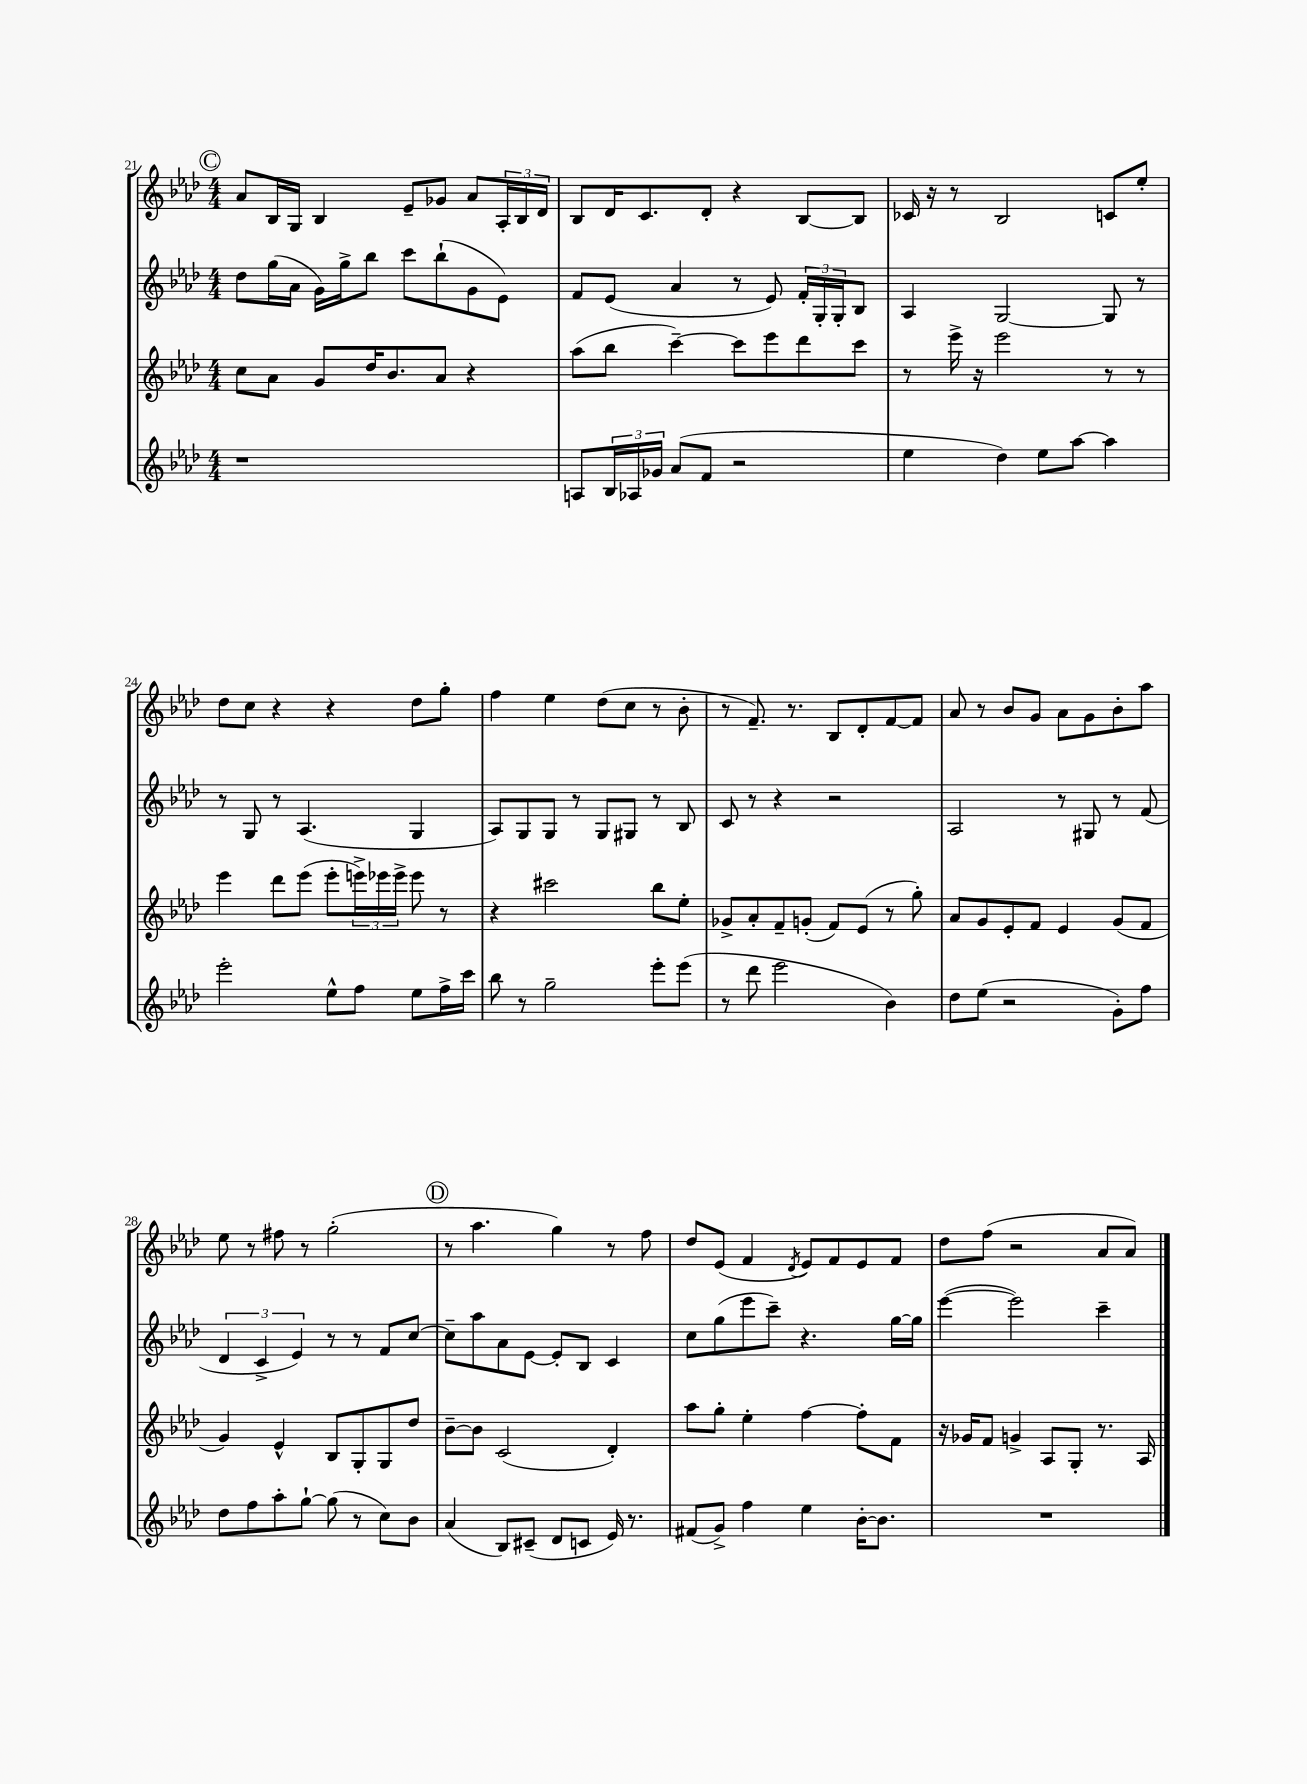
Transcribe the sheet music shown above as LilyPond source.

<<
\new StaffGroup <<
\new Staff = "s0" {
    \clef treble \key aes \major \numericTimeSignature \time 4/4
    \mark \markup { \circle "C" } aes'8 bes16 g16 bes4 ees'8-- ges'8 aes'8 \tuplet 3/2 { aes16-. bes16 des'16 } |
    bes8 des'16 c'8. des'8-. r4 bes8~ bes8 |
    ces'16 r16 r8 bes2 c'8 ees''8-. |
    des''8 c''8 r4 r4 des''8 g''8-. |
    f''4 ees''4 des''8( c''8 r8 bes'8-. |
    r8 f'8.--) r8. bes8 des'8-. f'8~ f'8 |
    aes'8 r8 bes'8 g'8 aes'8 g'8 bes'8-. aes''8 |
    ees''8 r8 fis''8 r8 g''2-.( |
    \mark \markup { \circle "D" } r8 aes''4. g''4) r8 f''8 |
    des''8 ees'8( f'4 \acciaccatura { des'8 } ees'8) f'8 ees'8 f'8 |
    des''8 f''8( r2 aes'8 aes'8) \bar "|." |
}
\new Staff = "s1" {
    \clef treble \key aes \major \numericTimeSignature \time 4/4
    \mark \markup { \circle "C" } des''8 g''16( aes'16 g'16) g''16-> bes''8 c'''8 bes''8-!( g'8 ees'8) |
    f'8 ees'8( aes'4 r8 ees'8) \tuplet 3/2 { f'16-. g16-. g16-. } bes8 |
    aes4 g2~ g8 r8 |
    r8 g8 r8 aes4.( g4 |
    aes8) g8 g8 r8 g8 gis8 r8 bes8 |
    c'8 r8 r4 r2 |
    aes2 r8 gis8 r8 f'8( |
    \tuplet 3/2 { des'4 c'4-> ees'4) } r8 r8 f'8 c''8~ |
    \mark \markup { \circle "D" } c''8-- aes''8 aes'8 ees'8~ ees'8-. bes8 c'4 |
    c''8 g''8( ees'''8 c'''8--) r4. g''16~ g''16 |
    ees'''4~( ees'''2) c'''4-- \bar "|." |
}
\new Staff = "s2" {
    \clef treble \key aes \major \numericTimeSignature \time 4/4
    \mark \markup { \circle "C" } c''8 aes'8 g'8 des''16 bes'8. aes'8 r4 |
    aes''8( bes''8 c'''4~--) c'''8 ees'''8 des'''8 c'''8 |
    r8 ees'''16-> r16 ees'''2 r8 r8 |
    ees'''4 des'''8 ees'''8( ees'''8-. \tuplet 3/2 { e'''16->) ees'''16 ees'''16-> } ees'''8 r8 |
    r4 cis'''2 bes''8 ees''8-. |
    ges'8-> aes'8-. f'8-- g'8-.( f'8) ees'8( r8 g''8-.) |
    aes'8 g'8 ees'8-. f'8 ees'4 g'8( f'8 |
    g'4) ees'4-^ bes8 g8-. g8 des''8 |
    \mark \markup { \circle "D" } bes'8~-- bes'8 c'2( des'4-.) |
    aes''8 g''8-. ees''4-. f''4~ f''8-. f'8 |
    r16 ges'16 f'8 g'4-> aes8 g8-. r8. aes16 \bar "|." |
}
\new Staff = "s3" {
    \clef treble \key aes \major \numericTimeSignature \time 4/4
    \mark \markup { \circle "C" } r1 |
    a8 \tuplet 3/2 { bes16 aes16 ges'16 } aes'8( f'8 r2 |
    ees''4 des''4) ees''8 aes''8~ aes''4 |
    ees'''2-. ees''8-^ f''8 ees''8 f''16-> c'''16 |
    bes''8 r8 g''2-- ees'''8-. ees'''8( |
    r8 des'''8 ees'''2 bes'4) |
    des''8 ees''8( r2 g'8-.) f''8 |
    des''8 f''8 aes''8-. g''8~-! g''8( r8 c''8) bes'8 |
    \mark \markup { \circle "D" } aes'4( bes8) cis'8--( des'8 c'8 ees'16) r8. |
    fis'8( g'8->) f''4 ees''4 bes'16~-. bes'8. |
    R1 \bar "|." |
}
>>
>>
\layout { \context { \Score currentBarNumber = #21 } }
